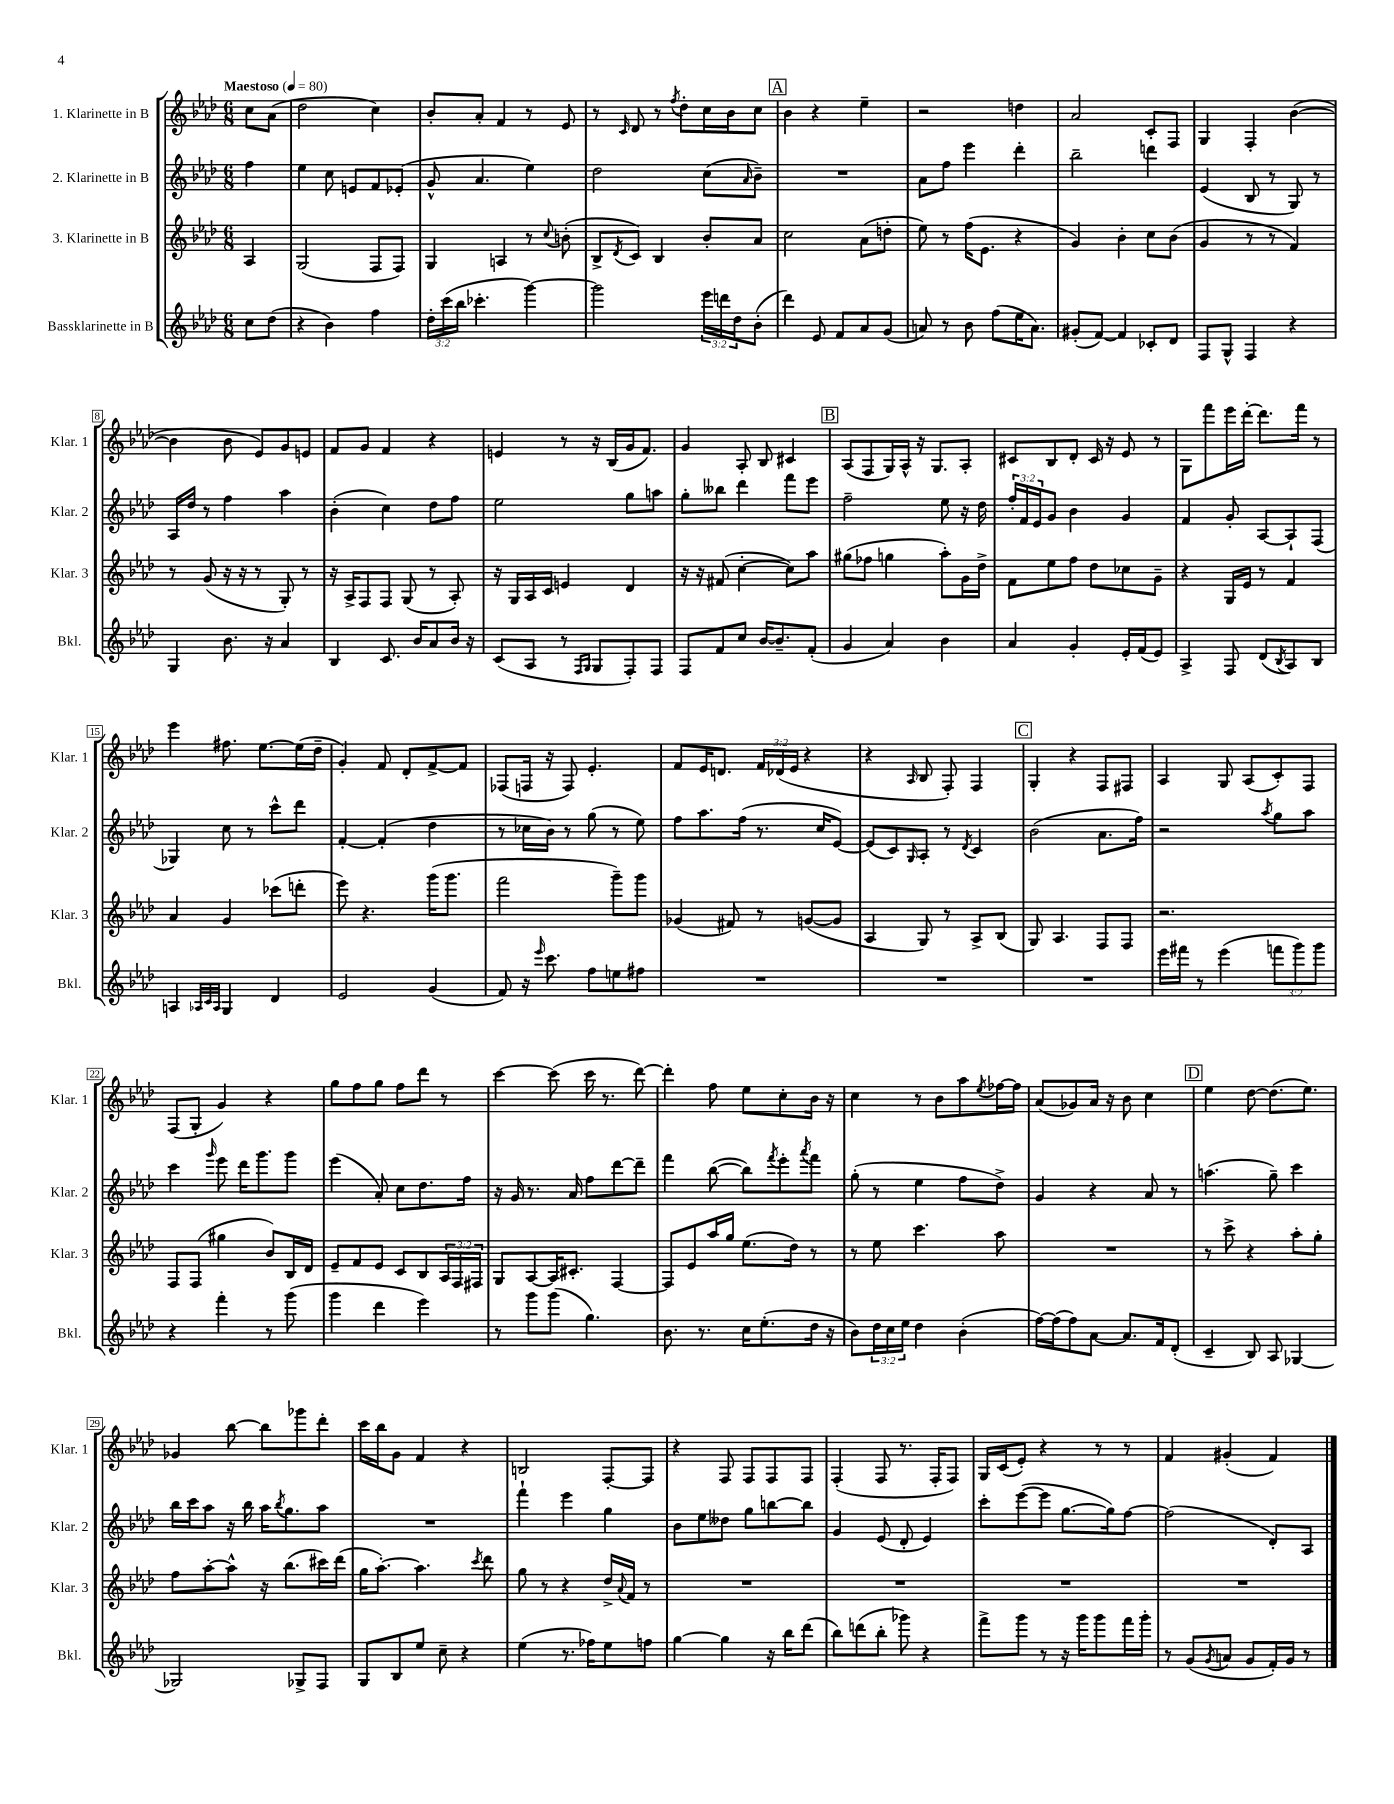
<<
\new StaffGroup <<
\new Staff = "s0" \with { instrumentName = "1. Klarinette in B" shortInstrumentName = "Klar. 1" } {
    \clef treble \key aes \major \numericTimeSignature \time 6/8 \override Staff.TupletNumber.text = #tuplet-number::calc-fraction-text \partial 4 \tempo "Maestoso" 4 = 80
    c''8 aes'8( |
    des''2 c''4) |
    bes'8-. aes'8-. f'4 r8 ees'8 |
    r8 \grace { c'16 } des'8 r8 \acciaccatura { f''8 } des''8-. c''16 bes'16 c''8 |
    \mark \markup { \box "A" } bes'4 r4 ees''4-- |
    r2 d''4 |
    aes'2 c'8-. f8 |
    g4 f4-. bes'4~( |
    bes'4 bes'8 ees'8) g'8 e'8 |
    f'8 g'8 f'4 r4 |
    e'4 r8 r16 bes16( g'16 f'8.) |
    g'4 aes8-. bes8 cis'4 |
    \mark \markup { \box "B" } aes8( f8 g16) aes16-^ r16 g8. aes8-. |
    cis'8 bes8 des'8-. cis'16 r16 ees'8 r8 |
    g8 f'''8 ees'''16 des'''16~-. des'''8. f'''16 r8 |
    ees'''4 fis''8. ees''8.~ ees''16( des''16-- |
    g'4-.) f'8 des'8-. f'8~-> f'8 |
    fes8( f16 r16 f8) ees'4.-. |
    f'8 ees'16 d'8. \tuplet 3/2 { f'16 des'16( ees'16 } r4 |
    r4 \grace { aes16 } bes8 f8-.) f4 |
    \mark \markup { \box "C" } g4-. r4 f8 fis8 |
    aes4 g8 aes8( c'8-.) f8 |
    f8( g8-. g'4) r4 |
    g''8 f''8 g''8 f''8 des'''8 r8 |
    c'''4~ c'''8( c'''16 r8. des'''8~) |
    des'''4-. f''8 ees''8 c''8-. bes'16 r16 |
    c''4 r8 bes'8 aes''8 \acciaccatura { ees''8 } fes''16~ fes''16 |
    aes'8( ges'8) aes'16 r16 bes'8 c''4 |
    \mark \markup { \box "D" } ees''4 des''8~ des''8.( ees''8.) |
    ges'4 bes''8~ bes''8 ges'''8 des'''8-. |
    c'''16 bes''16 g'8 f'4 r4 |
    b2 f8~-. f8 |
    r4 f8 f8 f8 f8 |
    f4-.( f8 r8. f16-. f8) |
    g16 c'16( ees'8-.) r4 r8 r8 |
    f'4 gis'4-.( f'4) \bar "|." |
}
\new Staff = "s1" \with { instrumentName = "2. Klarinette in B" shortInstrumentName = "Klar. 2" } {
    \clef treble \key aes \major \numericTimeSignature \time 6/8 \override Staff.TupletNumber.text = #tuplet-number::calc-fraction-text \partial 4
    f''4 |
    ees''4 c''8 e'8 f'8 ees'8-.( |
    g'8-^ aes'4. ees''4) |
    des''2 c''8( \grace { aes'16 } bes'8--) |
    \mark \markup { \box "A" } R2. |
    aes'8 f''8 ees'''4 des'''4-. |
    bes''2-- d'''4 |
    ees'4( bes8 r8 g8) r8 |
    aes16 des''16 r8 f''4 aes''4 |
    bes'4-.( c''4) des''8 f''8 |
    ees''2 g''8 a''8 |
    g''8-. beses''8 des'''4 f'''8 ees'''8 |
    \mark \markup { \box "B" } f''2-- ees''8 r16 des''16 |
    \tuplet 3/2 { f''16-. f'16 ees'16 } g'8 bes'4 g'4 |
    f'4 g'8-. aes8~ aes8-! f8( |
    ges4) c''8 r8 c'''8-^ des'''8 |
    f'4~-. f'4-.( des''4 |
    r8 ces''16 bes'16) r8 g''8( r8 ees''8) |
    f''8 aes''8. f''16( r8. c''16 ees'8~) |
    ees'8( c'8) \grace { g16 } aes8-. r8 \acciaccatura { des'8 } c'4 |
    \mark \markup { \box "C" } bes'2( aes'8. f''16) |
    r2 \acciaccatura { aes''8 } g''8 aes''8 |
    c'''4 \grace { g'''16 } ees'''8 des'''16 g'''8. g'''8 |
    ees'''4( aes'8-.) c''8 des''8. f''16 |
    r16 g'16 r8. aes'16 f''8 des'''8~ des'''8-- |
    f'''4 bes''8~( bes''8) \acciaccatura { f'''8 } ees'''8-. \acciaccatura { aes'''8 } f'''8 |
    g''8-.( r8 ees''4 f''8 des''8->) |
    g'4 r4 aes'8 r8 |
    \mark \markup { \box "D" } a''4.( g''8--) c'''4 |
    bes''16 c'''16 aes''8 r16 bes''16 aes''16 \acciaccatura { bes''8 } g''8. aes''8 |
    R2. |
    f'''4-! ees'''4 g''4 |
    bes'8 ees''8 deses''8 g''8 b''8~ b''8 |
    g'4 ees'8( des'8-. ees'4) |
    c'''8-. ees'''8~( ees'''8 g''8.~ g''16) f''8~ |
    f''2( des'8-.) aes8 \bar "|." |
}
\new Staff = "s2" \with { instrumentName = "3. Klarinette in B" shortInstrumentName = "Klar. 3" } {
    \clef treble \key aes \major \numericTimeSignature \time 6/8 \override Staff.TupletNumber.text = #tuplet-number::calc-fraction-text \partial 4
    aes4 |
    g2( f8 f8) |
    g4 a4 r8 \appoggiatura { c''8 } b'8-.( |
    bes8-> \acciaccatura { des'8 } c'8) bes4 bes'8-. aes'8 |
    \mark \markup { \box "A" } c''2 aes'8( d''8-. |
    ees''8) r8 f''16( ees'8. r4 |
    g'4) bes'4-. c''8 bes'8( |
    g'4 r8 r8 f'4) |
    r8 g'8( r16 r16 r8 g8-.) r8 |
    r16 aes16-> f8 f8 g8( r8 aes8-.) |
    r16 g16 aes16 c'16 e'4 des'4 |
    r16 r16 fis'8( c''4~-. c''8) aes''8 |
    \mark \markup { \box "B" } gis''8( fes''8 g''4 aes''8-.) g'16 des''16-> |
    f'8 ees''8 f''8 des''8 ces''8 g'8-- |
    r4 g16 ees'16 r8 f'4 |
    aes'4 g'4 ces'''8( d'''8-. |
    ees'''8) r4. g'''16( g'''8. |
    f'''2 g'''8--) g'''8 |
    ges'4( fis'8) r8 g'8~( g'8 |
    aes4 g8) r8 aes8-> bes8( |
    \mark \markup { \box "C" } g8) aes4. f8 f8 |
    r2. |
    f8 f8( gis''4 bes'8) bes16 des'16 |
    ees'8-- f'8 ees'8 c'8 bes8 \tuplet 3/2 { aes16 f16 fis16 } |
    g8 aes8~ aes16 cis'8.-. f4~ |
    f8 ees'8 aes''16 g''16 ees''8.( des''16) r8 |
    r8 ees''8 c'''4. aes''8 |
    R2. |
    \mark \markup { \box "D" } r8 c'''8-> r4 aes''8-. g''8-. |
    f''8 aes''8~-. aes''8-^ r16 bes''8.( cis'''16) des'''16( |
    g''16 aes''8.~-.) aes''4. \acciaccatura { c'''8 } des'''8 |
    g''8 r8 r4 des''16-> \appoggiatura { aes'8 } f'16 r8 |
    R2. |
    R2. |
    R2. |
    R2. \bar "|." |
}
\new Staff = "s3" \with { instrumentName = "Bassklarinette in B" shortInstrumentName = "Bkl." } {
    \clef treble \key aes \major \numericTimeSignature \time 6/8 \override Staff.TupletNumber.text = #tuplet-number::calc-fraction-text \partial 4
    c''8 des''8( |
    r4 bes'4) f''4 |
    \tuplet 3/2 { des''16-. c'''16( bes''16 } ces'''4.-. g'''4~) |
    g'''2 \tuplet 3/2 { ees'''16 d'''16 des''16 } bes'8-.( |
    \mark \markup { \box "A" } des'''4) ees'8 f'8 aes'8 g'8( |
    a'8) r8 bes'8 f''8( ees''16 a'8.) |
    gis'8-.( f'8~) f'4 ces'8-. des'8 |
    f8 g8-^ f4 r4 |
    g4 bes'8. r16 aes'4 |
    bes4 c'8. bes'16 aes'8 bes'16 r16 |
    c'8( aes8 r8 \grace { f16 g16 } g8 f8-.) f8 |
    f8 f'8 c''8 bes'16~ bes'8.-- f'8-.( |
    \mark \markup { \box "B" } g'4 aes'4) bes'4 |
    aes'4 g'4-. ees'16-. f'16( ees'8) |
    aes4-> f8 des'8( \acciaccatura { bes8 } aes8) bes8 |
    a4 \grace { aes32 c'32 aes32 } g4 des'4 |
    ees'2 g'4( |
    f'8) r16 \grace { ees'''16 } c'''8. f''8 e''8 fis''8 |
    R2. |
    R2. |
    \mark \markup { \box "C" } R2. |
    ees'''16 fis'''16 r8 ees'''4( \tuplet 3/2 { f'''8 g'''8) g'''8 } |
    r4 f'''4-. r8 g'''8( |
    g'''4 des'''4 ees'''4) |
    r8 g'''8 g'''8( g''4.) |
    bes'8. r8. c''16 ees''8.-.( des''16 r16 |
    bes'8) \tuplet 3/2 { des''16 c''16 ees''16 } des''4 bes'4-.( |
    f''16~) f''16( f''8) aes'8~ aes'8. f'16 des'8-.( |
    \mark \markup { \box "D" } c'4-- bes8) aes8 ges4~ |
    ges2 ges8-> f8 |
    g8 bes8 ees''8 c''8-- r4 |
    ees''4( r8. fes''16) ees''8 f''8 |
    g''4~ g''4 r16 bes''16 des'''8( |
    bes''8) d'''8( bes''8-. ges'''8) r4 |
    f'''8-> g'''8 r8 r16 g'''16 g'''8 f'''16 g'''16-. |
    r8 g'8( \acciaccatura { g'8 } a'8 g'8 f'16-.) g'16 r8 \bar "|." |
}
>>
>>
\layout { \context { \Score \override BarNumber.stencil = #(make-stencil-boxer 0.1 0.3 ly:text-interface::print) } }
